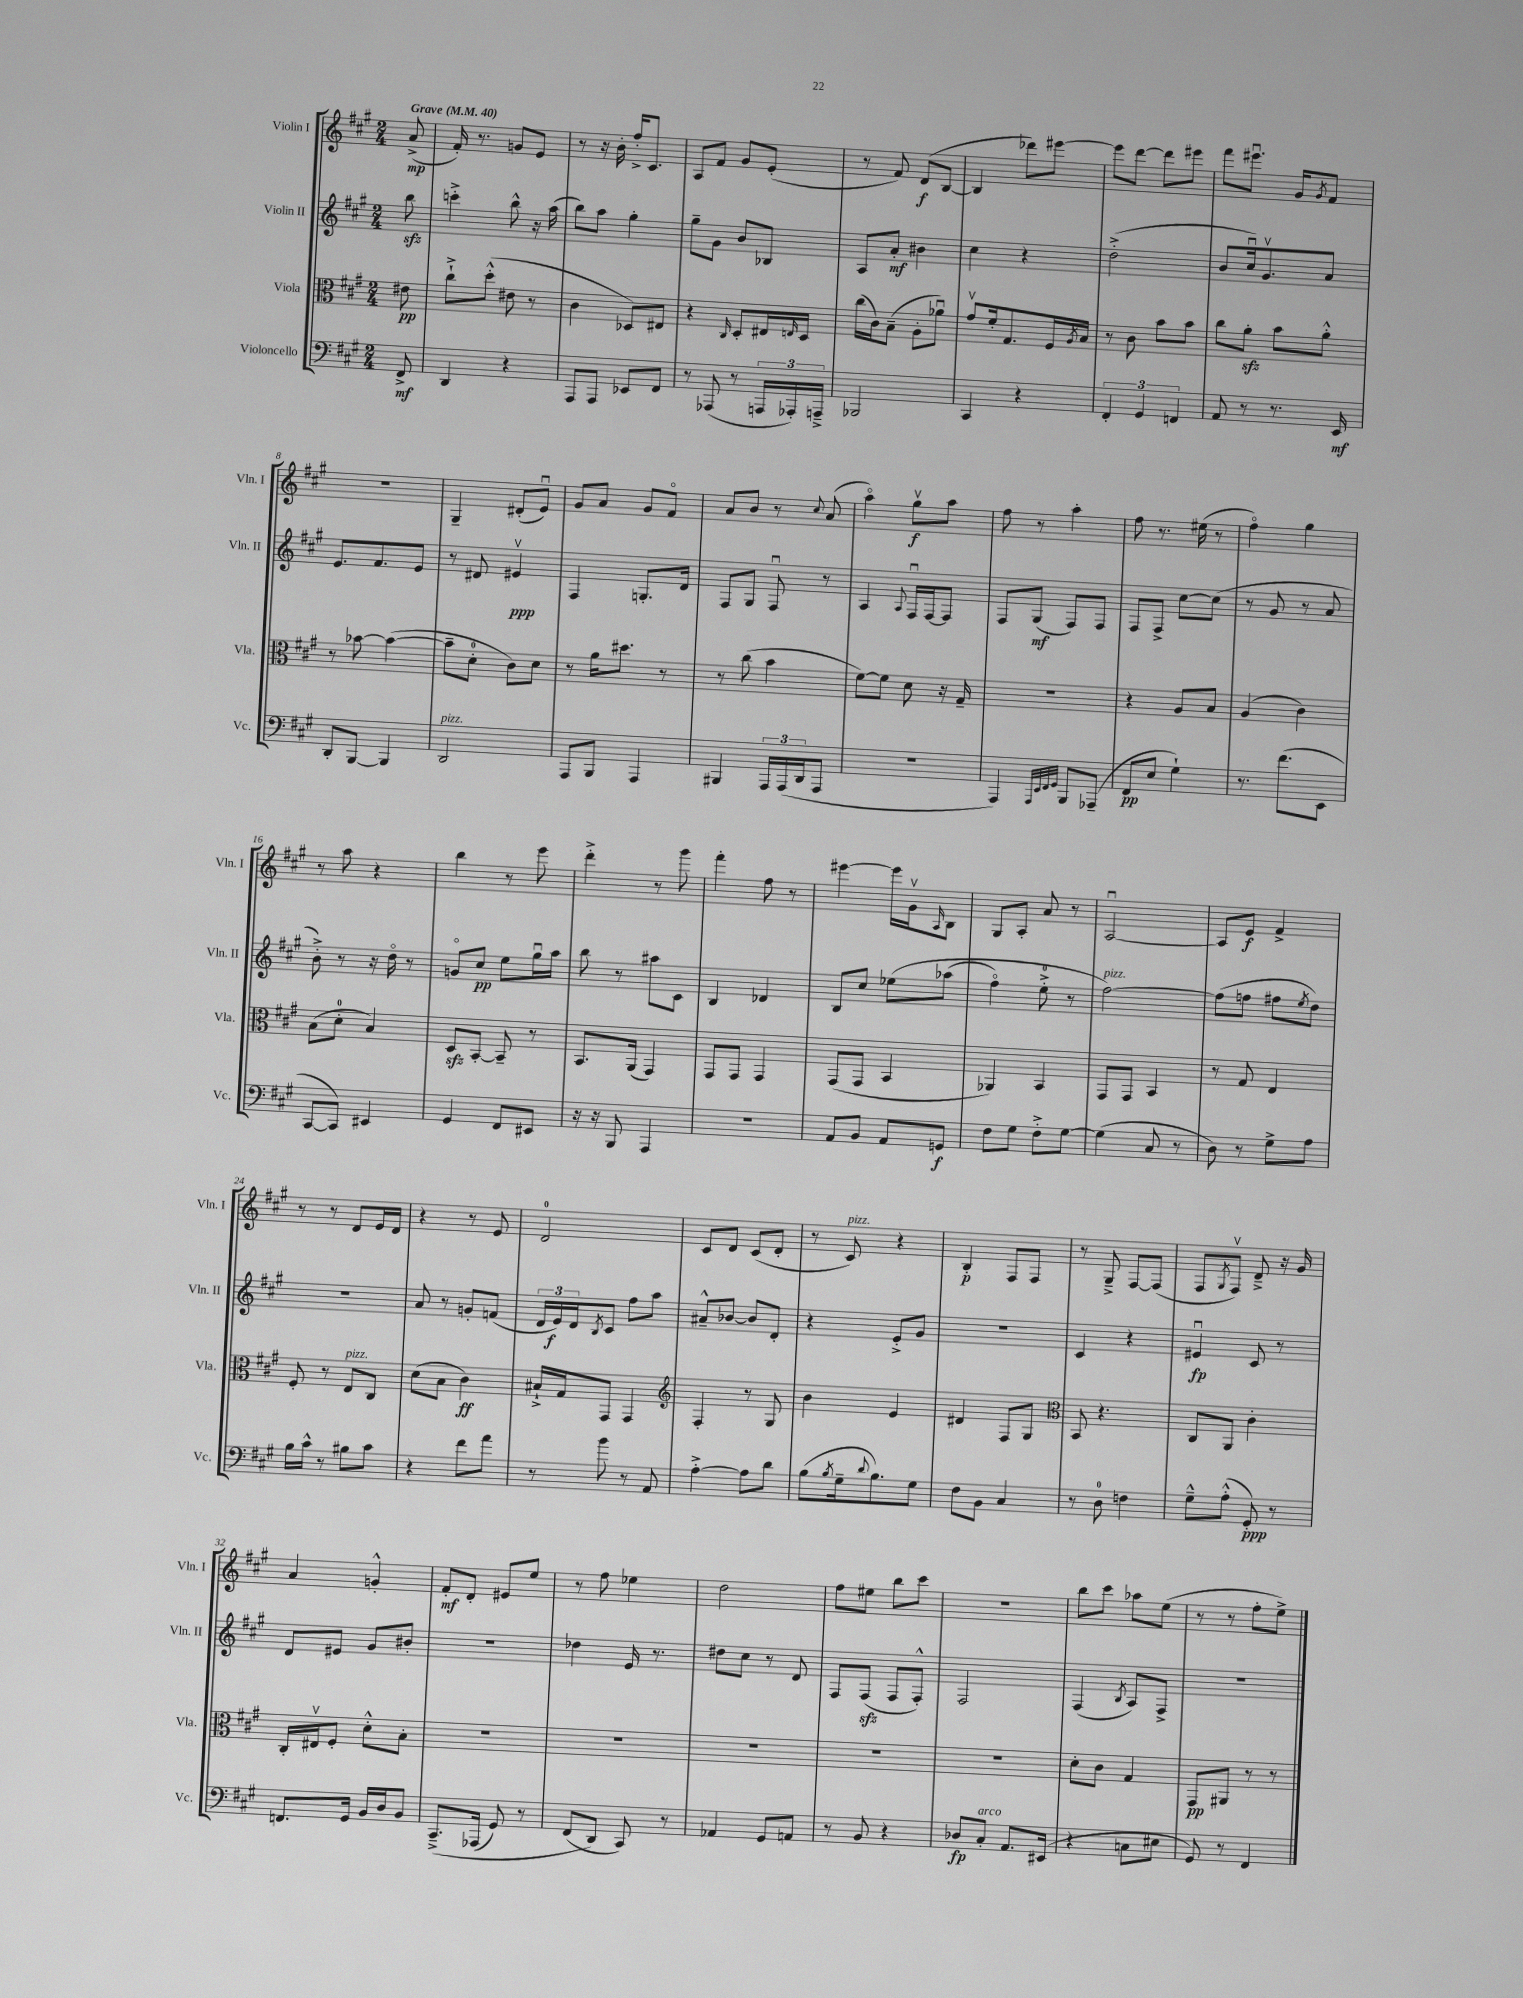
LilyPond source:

<<
\new StaffGroup <<
\new Staff = "s0" \with { instrumentName = "Violin I" shortInstrumentName = "Vln. I" } {
    \clef treble \key a \major \numericTimeSignature \time 2/4 \partial 8 \tempo "Grave" 4 = 40
    a'8->\mp( |
    fis'16-.) r8. g'8 e'8 |
    r8 r16 b'16-. fis''16-.-> cis'8. |
    a8 fis'8 gis'8 e'8-.( |
    r8 fis'8) d'8\f( b8~ |
    b4 des'''8) eis'''8~ |
    eis'''8 d'''8~ d'''8 eis'''8 |
    fis'''8 eis'''8.\downbow gis'16 \acciaccatura { gis'8 } fis'8 |
    R2 |
    gis4-- dis'8-.( e'8\downbow) |
    gis'8 a'8 gis'8 fis'8\flageolet |
    a'8 b'8 r8 \appoggiatura { cis''8 } a'8( |
    a''4\flageolet) gis''8\upbow\f a''8 |
    fis''8 r8 a''4-. |
    fis''8 r8. eis''16( r8 |
    fis''4\flageolet) gis''4 |
    r8 a''8 r4 |
    b''4 r8 e'''8 |
    d'''4-.-> r8 gis'''8 |
    fis'''4-. fis''8 r8 |
    eis'''4~ eis'''16 gis'16\upbow \grace { a16 } b8 |
    gis8 a8-. a'8 r8 |
    a2~\downbow |
    a8 e'8\f fis'4-> |
    r8 r8 d'8 e'16 d'16 |
    r4 r8 e'8 |
    d'2-0 |
    cis'8 d'8 cis'8( d'8-. |
    r8 cis'8^\markup { \italic "pizz." }) r4 |
    b4-.\p fis8 fis8 |
    r8 gis8---> fis8~ fis8( |
    fis8 \acciaccatura { gis8 } fis8\upbow) d'8---> r16 gis'16 |
    a'4 g'4-.-^ |
    fis'8-.\mf d'8-. eis'8 e''8 |
    r8 fis''8 ees''4 |
    d''2 |
    fis''8 eis''8 b''8 cis'''8 |
    r2 |
    b''8 cis'''8 aes''8 e''8( |
    r8 r8 fis''8-. e''8->) \bar "|." |
}
\new Staff = "s1" \with { instrumentName = "Violin II" shortInstrumentName = "Vln. II" } {
    \clef treble \key a \major \numericTimeSignature \time 2/4 \partial 8
    b''8\sfz |
    c'''4-.-> b''8-^ r16 a''16( |
    b''8) a''8 gis''4-. |
    gis''8-- gis'8 b'8 bes8 |
    a8 a'8-.\mf bis'4 |
    cis''4 r4 |
    d''2-.->( |
    b'8 cis''16\downbow) gis'8.\upbow a'8 |
    e'8. fis'8. e'8 |
    r8 dis'8 eis'4\upbow\ppp |
    fis4 g8.-. d'16 |
    fis8 gis8 fis8\downbow r8 |
    a4 \appoggiatura { a8 } fis16\downbow fis16~ fis8 |
    fis8 gis8\mf( fis8) fis8 |
    fis8 fis8-> cis''8~ cis''8( |
    r8 gis'8 r8 a'8 |
    b'8-.->) r8 r16 d''16\flageolet r8 |
    g'8\flageolet cis''8\pp e''8 gis''16\downbow a''16 |
    b''8 r8 ais''8 cis'8 |
    b4 des'4 |
    b8 cis''8 ees''8\( aes''8( |
    fis''4\flageolet) e''8-0-.-> r8 |
    fis''2~^\markup { \italic "pizz." }\) |
    fis''8( f''8 fis''8 \acciaccatura { e''8 } d''8) |
    R2 |
    a'8 r8 g'8-. f'8( |
    \tuplet 3/2 { d'16 e'16\f) d'16 } \acciaccatura { b8 } cis'8 fis''8 a''8 |
    ais'8---^ bes'8~ bes'8 d'8-. |
    r4 e'8-.-> gis'8 |
    R2 |
    cis'4 r4 |
    eis'4\downbow\fp cis'8 r8 |
    d'8 eis'8 gis'8 bis'8-. |
    R2 |
    des''4 e'16 r8. |
    dis''8 cis''8 r8 d'8 |
    fis8 fis8\sfz( fis8 fis8-.-^) |
    fis2 |
    fis4( \acciaccatura { b8 } a8) fis8-> |
    r2 \bar "|." |
}
\new Staff = "s2" \with { instrumentName = "Viola" shortInstrumentName = "Vla." } {
    \clef alto \key a \major \numericTimeSignature \time 2/4 \partial 8
    eis'8\pp |
    cis''8-!-> d''8-.-^( eis'8 r8 |
    cis'4 des8) eis8 |
    r4 \grace { cis16 } d8-. eis16 \grace { e16 } d16 |
    cis''16( cis'16) b8--( a8-. aes'8\downbow) |
    gis'8\upbow fis'16-. gis8. fis16 \acciaccatura { a8 } b16 |
    r8 cis'8 b'8 b'8 |
    cis''8 a'8-.\sfz b'8 a'8-.-^ |
    r8 bes'8~ bes'4~( |
    bes'8-- d'8-0-. cis'8) d'8 |
    r8 a'16 dis''8. r8 |
    r8 cis''8( b'4 |
    fis'8~) fis'8 d'8 r16 gis16-- |
    r2 |
    r4 a8 b8 |
    a4( cis'4) |
    b8( d'8-0-. b4) |
    d8\sfz b,8~-. b,8-- r8 |
    b,8. a,16( gis,4) |
    gis,8 gis,8 gis,4 |
    gis,8( gis,8 b,4 |
    aes,4) b,4 |
    gis,8 gis,8 b,4 |
    r8 gis8 e4 |
    fis8-. r8 e8^\markup { \italic "pizz." } cis8 |
    d'8( b8 cis'4\ff) |
    bis16-!-> gis16 gis,8 gis,4 |
    \clef treble fis4-. r8 gis8 |
    b'4 e'4 |
    dis'4 fis8 gis8 |
    \clef alto b,8 r4. |
    cis8 a,8 cis'4-. |
    cis16-. eis16\upbow fis8-. d'8-.-^ b8-. |
    R2 |
    R2 |
    R2 |
    R2 |
    r2 |
    d'8-. cis'8 gis4 |
    gis,8\pp ais,8 r8 r8 \bar "|." |
}
\new Staff = "s3" \with { instrumentName = "Violoncello" shortInstrumentName = "Vc." } {
    \clef bass \key a \major \numericTimeSignature \time 2/4 \partial 8
    fis,8->\mf |
    d,4 r4 |
    a,,8 a,,8 ees,8 fis,8 |
    r8 aes,,8( r8 \tuplet 3/2 { a,,16 aes,,16-.) a,,16---> } |
    bes,,2 |
    cis,4 r4 |
    \tuplet 3/2 { fis,4-. gis,4 f,4 } |
    a,8 r8 r8. e,16\mf |
    d,8-. b,,8~ b,,4 |
    d,2^\markup { \italic "pizz." } |
    a,,8 b,,8 a,,4 |
    bis,,4 \tuplet 3/2 { a,,16 a,,16( d,16 } a,,8 |
    R2 |
    a,,4) \grace { a,,32 e,32 fis,32 gis,32 } b,,8 aes,,8--( |
    fis,8\pp e8 gis4-!) |
    r8. fis'8.( e,8 |
    cis,8~ cis,8) eis,4 |
    gis,4 fis,8 eis,8 |
    r16 r16 b,,8 a,,4 |
    R2 |
    a,8 b,8 a,8 g,8\f |
    fis8 gis8 fis8-.-> gis8~ |
    gis4( cis8 r8 |
    d8) r8 gis8-> a8 |
    b16 cis'16-^ r8 bis8 cis'8 |
    r4 fis'8 a'8 |
    r8 b'8 r8 a,8 |
    a4~-.-> a8 d'8 |
    b8( \acciaccatura { b8 } gis16-- \appoggiatura { d'8 } b8.) gis8 |
    fis8 b,8 cis4 |
    r8 d8-0 f4 |
    gis8---^ a8-.-^( gis,8-.\ppp) r8 |
    f,8. gis,16 b,16 d16 b,8 |
    cis,8.--->\( aes,,16( gis,8) r8 |
    fis,8( d,8\) cis,8) r8 |
    aes,4 gis,8 a,8 |
    r8 b,8 r4 |
    des8\fp cis8-.^\markup { \italic "arco" } a,8. eis,16( |
    r4 c8 eis8 |
    gis,8) r8 fis,4 \bar "|." |
}
>>
>>
